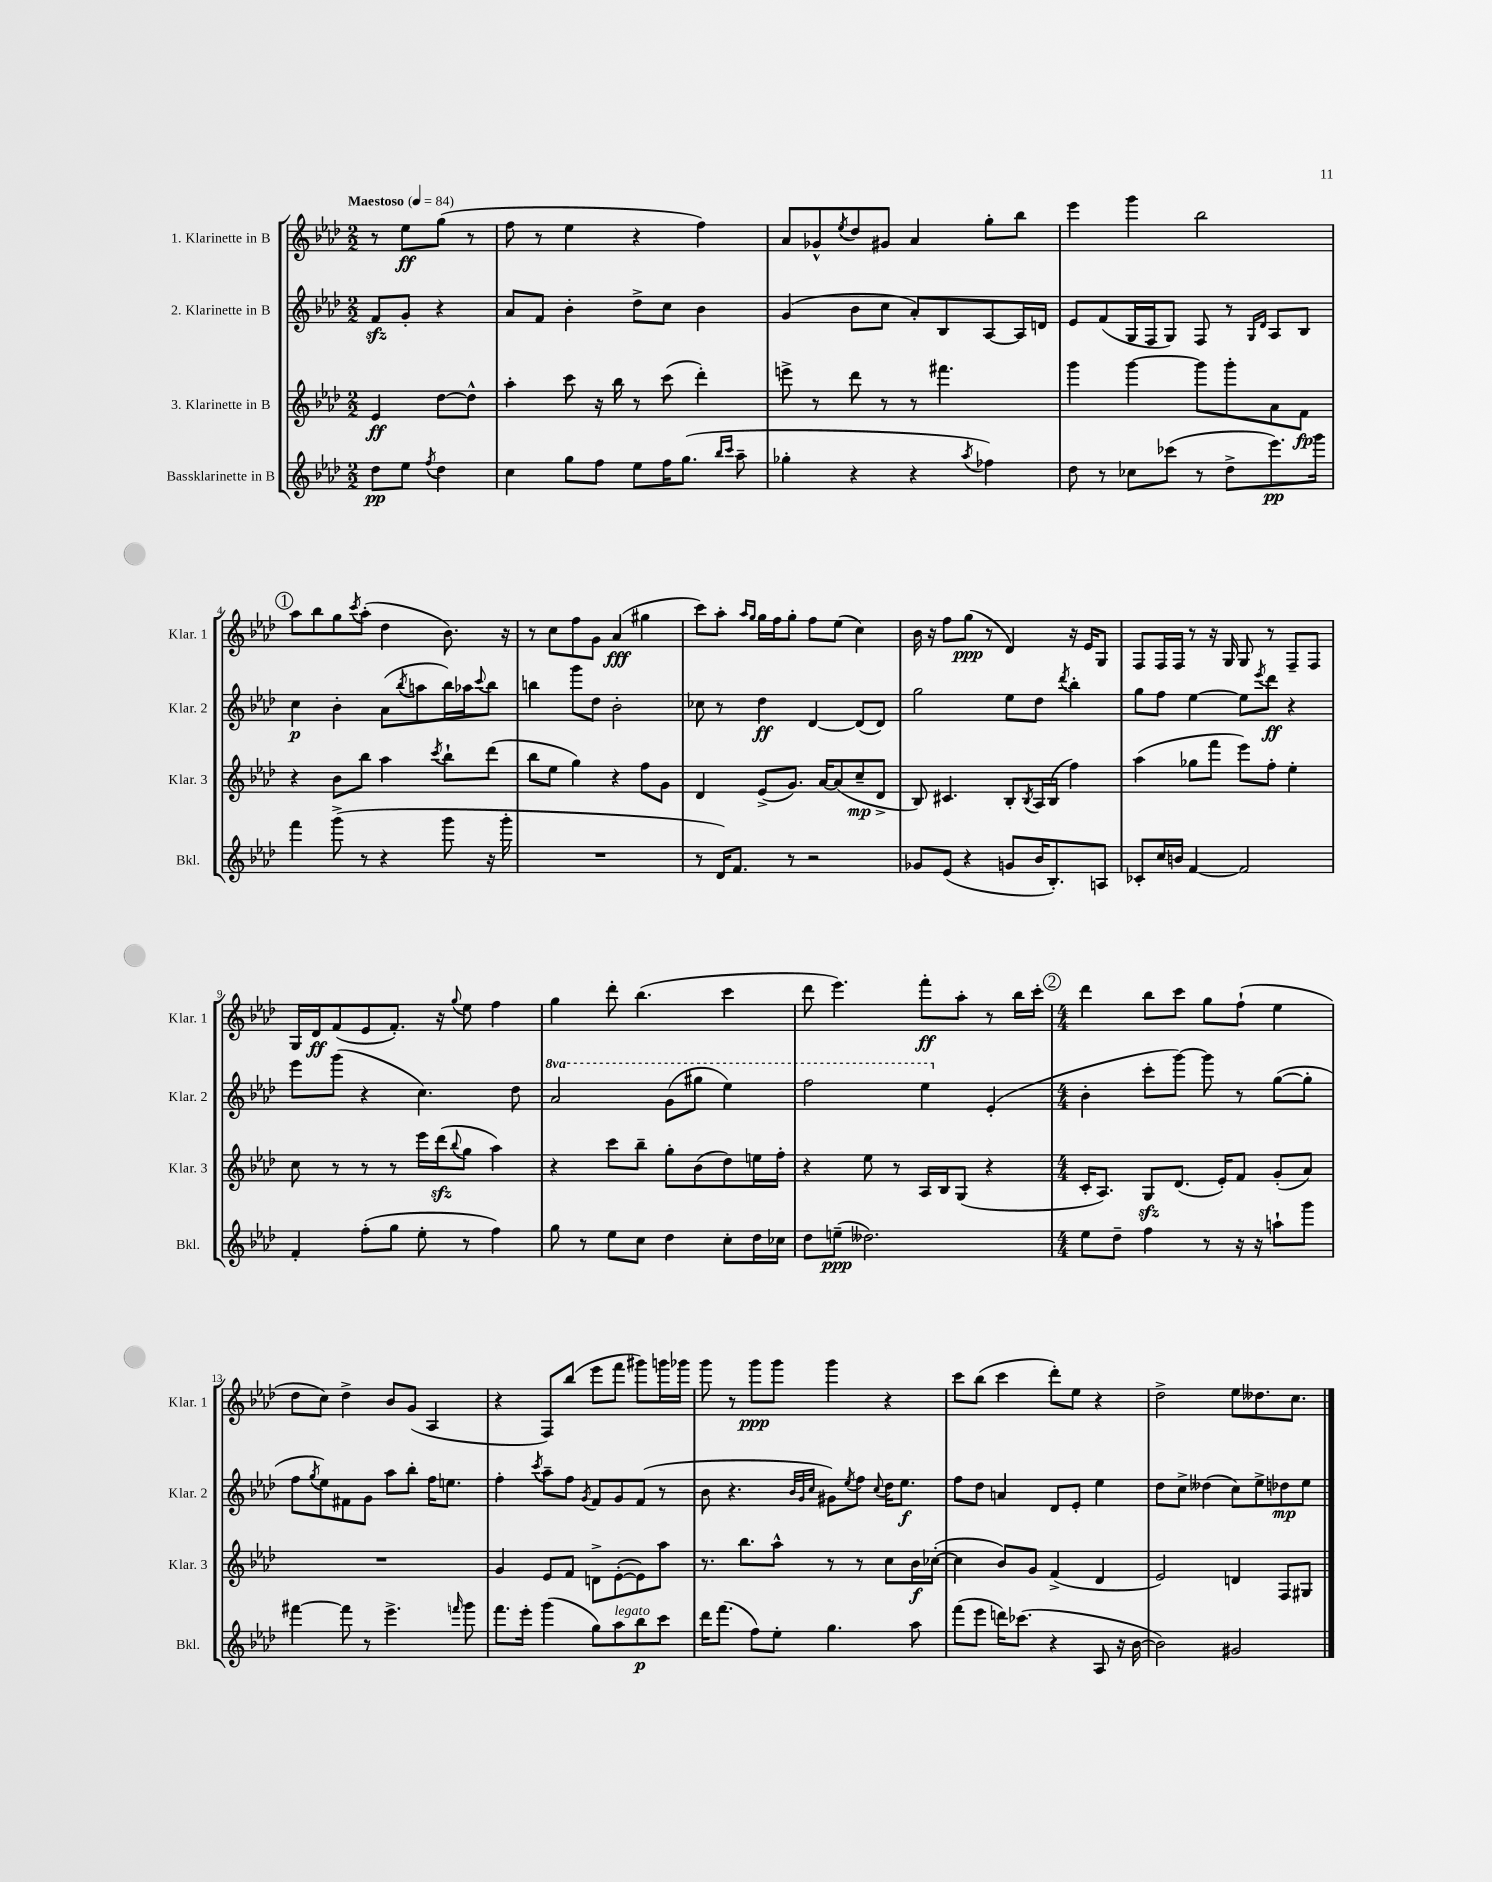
<<
\new StaffGroup <<
\new Staff = "s0" \with { instrumentName = "1. Klarinette in B" shortInstrumentName = "Klar. 1" } {
    \clef treble \key aes \major \numericTimeSignature \time 2/2 \partial 2 \tempo "Maestoso" 4 = 84
    r8 ees''8\ff g''8( r8 |
    f''8 r8 ees''4 r4 f''4) |
    aes'8 ges'8-^ \acciaccatura { ees''8 } des''8 gis'8 aes'4 g''8-. bes''8 |
    ees'''4 g'''4 bes''2 |
    \mark \markup { \circle "1" } aes''8 bes''8 g''8 \acciaccatura { c'''8 } aes''8-.( des''4 bes'8.) r16 |
    r8 c''8 f''8 g'8 aes'4\fff( gis''4 |
    c'''8) aes''8-. \grace { aes''16 g''16 } g''16 f''16 g''8-. f''8 ees''8( c''4) |
    bes'16 r16 f''8 g''8\ppp( r8 des'4) r16 ees'16 g8 |
    f8 f16 f16 r8 r16 g16 g8 r8 f8-- f8 |
    g16 des'16\ff f'8( ees'8 f'8.-.) r16 \appoggiatura { g''8 } ees''8 f''4 |
    g''4 des'''8-. bes''4.( c'''4 |
    des'''8 ees'''4.) f'''8-.\ff aes''8-. r8 bes''16 c'''16-. |
    \mark \markup { \circle "2" } \numericTimeSignature \time 4/4 des'''4 bes''8 c'''8 g''8 f''8-!( ees''4 |
    des''8 c''8) des''4-> bes'8 g'8( aes4 |
    r4 f8) bes''8( ees'''8 f'''8 gis'''8) g'''16 ges'''16 |
    g'''8 r8 g'''8\ppp g'''8 g'''4 r4 |
    c'''8 bes''8( c'''4 des'''8-.) ees''8 r4 |
    des''2-> ees''8 deses''8. c''8. \bar "|." |
}
\new Staff = "s1" \with { instrumentName = "2. Klarinette in B" shortInstrumentName = "Klar. 2" } {
    \clef treble \key aes \major \numericTimeSignature \time 2/2 \set Staff.ottavationMarkups = #ottavation-simple-ordinals \partial 2
    f'8\sfz g'8-. r4 |
    aes'8 f'8 bes'4-. des''8-> c''8 bes'4 |
    g'4( bes'8 c''8 aes'8-.) bes8 aes8~ aes16 d'16 |
    ees'8 f'8( g16 f16 g8) f8 r8 \grace { g16 des'16 } aes8 bes8 |
    \mark \markup { \circle "1" } c''4\p bes'4-. aes'8( \acciaccatura { bes''8 } a''8 bes''16) aes''16 \appoggiatura { c'''8 } bes''8 |
    b''4 g'''8 des''8 bes'2-. |
    ces''8 r8 des''4\ff des'4~ des'8( des'8) |
    g''2 ees''8 des''8 \acciaccatura { des'''8 } bes''4-. |
    g''8 f''8 ees''4~ ees''8 \acciaccatura { ees'''8 } des'''8\ff r4 |
    ees'''8 g'''8( r4 c''4.) des''8 |
    \ottava #1 aes''2 g''8( gis'''8 ees'''4) |
    f'''2 ees'''4 \ottava #0 ees'4-.( |
    \mark \markup { \circle "2" } \numericTimeSignature \time 4/4 bes'4-. c'''8-. g'''8~) g'''8 r8 g''8~( g''8-. |
    f''8 \acciaccatura { g''8 } ees''8) fis'8 g'8 aes''8 bes''8-. f''16 e''8. |
    f''4-. \acciaccatura { c'''8 } aes''8-- f''8 \acciaccatura { g'8 } f'8 g'8 f'8( r8 |
    bes'8 r4. \grace { bes'32 g'32 c''32 } gis'8) \acciaccatura { ees''8 } f''8 \appoggiatura { c''8 } des''16 ees''8.\f |
    f''8 des''8 a'4 des'8 ees'8-. ees''4 |
    des''8 c''8-> deses''4( c''8) ees''8-> des''8\mp ees''8 \bar "|." |
}
\new Staff = "s2" \with { instrumentName = "3. Klarinette in B" shortInstrumentName = "Klar. 3" } {
    \clef treble \key aes \major \numericTimeSignature \time 2/2 \partial 2
    ees'4\ff des''8~ des''8-^ |
    aes''4-. c'''8 r16 bes''16 r8 c'''8( des'''4-.) |
    e'''8-> r8 des'''8 r8 r8 fis'''4. |
    g'''4 g'''4~ g'''8 g'''8-. aes'8 f'8\fp |
    \mark \markup { \circle "1" } r4 bes'8 bes''8 aes''4 \acciaccatura { c'''8 } bes''8-! des'''8( |
    bes''8 ees''8 g''4) r4 f''8 g'8 |
    des'4 ees'8->( g'8.) aes'16~ aes'8( c''8--\mp des'8-> |
    bes8) cis'4. bes8-. \acciaccatura { bes8 } aes16 bes16( f''4) |
    aes''4( ges''8 f'''8 ees'''8) f''8-. ees''4-. |
    c''8 r8 r8 r8 ees'''16 des'''16\sfz( \appoggiatura { bes''8 } g''8 aes''4) |
    r4 c'''8 bes''8-- g''8-. bes'8( des''8) e''16 f''16-. |
    r4 ees''8 r8 aes16 bes16 g8( r4 |
    \mark \markup { \circle "2" } \numericTimeSignature \time 4/4 c'16-. aes8.) g8\sfz des'8.( ees'16-.) f'8 g'8-.( aes'8) |
    R1 |
    g'4 ees'8 f'8 d'8-> ees'8~-.( ees'8) aes''8 |
    r8. bes''8. aes''8-^ r8 r8 c''8 bes'16\f ces''16~-.( |
    ces''4 bes'8) g'8 f'4->( des'4 |
    ees'2) d'4 f8 gis8 \bar "|." |
}
\new Staff = "s3" \with { instrumentName = "Bassklarinette in B" shortInstrumentName = "Bkl." } {
    \clef treble \key aes \major \numericTimeSignature \time 2/2 \partial 2
    des''8\pp ees''8 \acciaccatura { f''8 } des''4 |
    c''4 g''8 f''8 ees''8 f''16 g''8.( \grace { bes''16 c'''16 } aes''8-- |
    ges''4-. r4 r4 \acciaccatura { aes''8 } fes''4) |
    des''8 r8 ces''8 ces'''8( r8 des''8-> ees'''8.\pp) g'''16 |
    \mark \markup { \circle "1" } f'''4 g'''8->( r8 r4 g'''8 r16 g'''16-. |
    R1 |
    r8 des'16) f'8. r8 r2 |
    ges'8 ees'8( r4 g'8 bes'16 bes8.-.) a8 |
    ces'8-. c''16 b'16 f'4~ f'2 |
    f'4-. f''8-.( g''8 ees''8-. r8 f''4) |
    g''8 r8 ees''8 c''8 des''4 c''8-. des''16 ces''16 |
    des''8 e''8--\ppp( deses''2.) |
    \mark \markup { \circle "2" } \numericTimeSignature \time 4/4 ees''8 des''8-- f''4 r8 r16 r16 a''8-! g'''8 |
    fis'''4~ fis'''8 r8 ees'''4.-> \grace { f'''16 } g'''8 |
    f'''8. ees'''16-. g'''4( g''8) aes''8^\markup { \italic "legato" } bes''8\p c'''8 |
    des'''16 f'''8.( f''8) ees''8-. g''4. aes''8 |
    f'''8( ees'''8 d'''16) ces'''8.( r4 aes8 r16 bes'16~ |
    bes'2) gis'2 \bar "|." |
}
>>
>>
